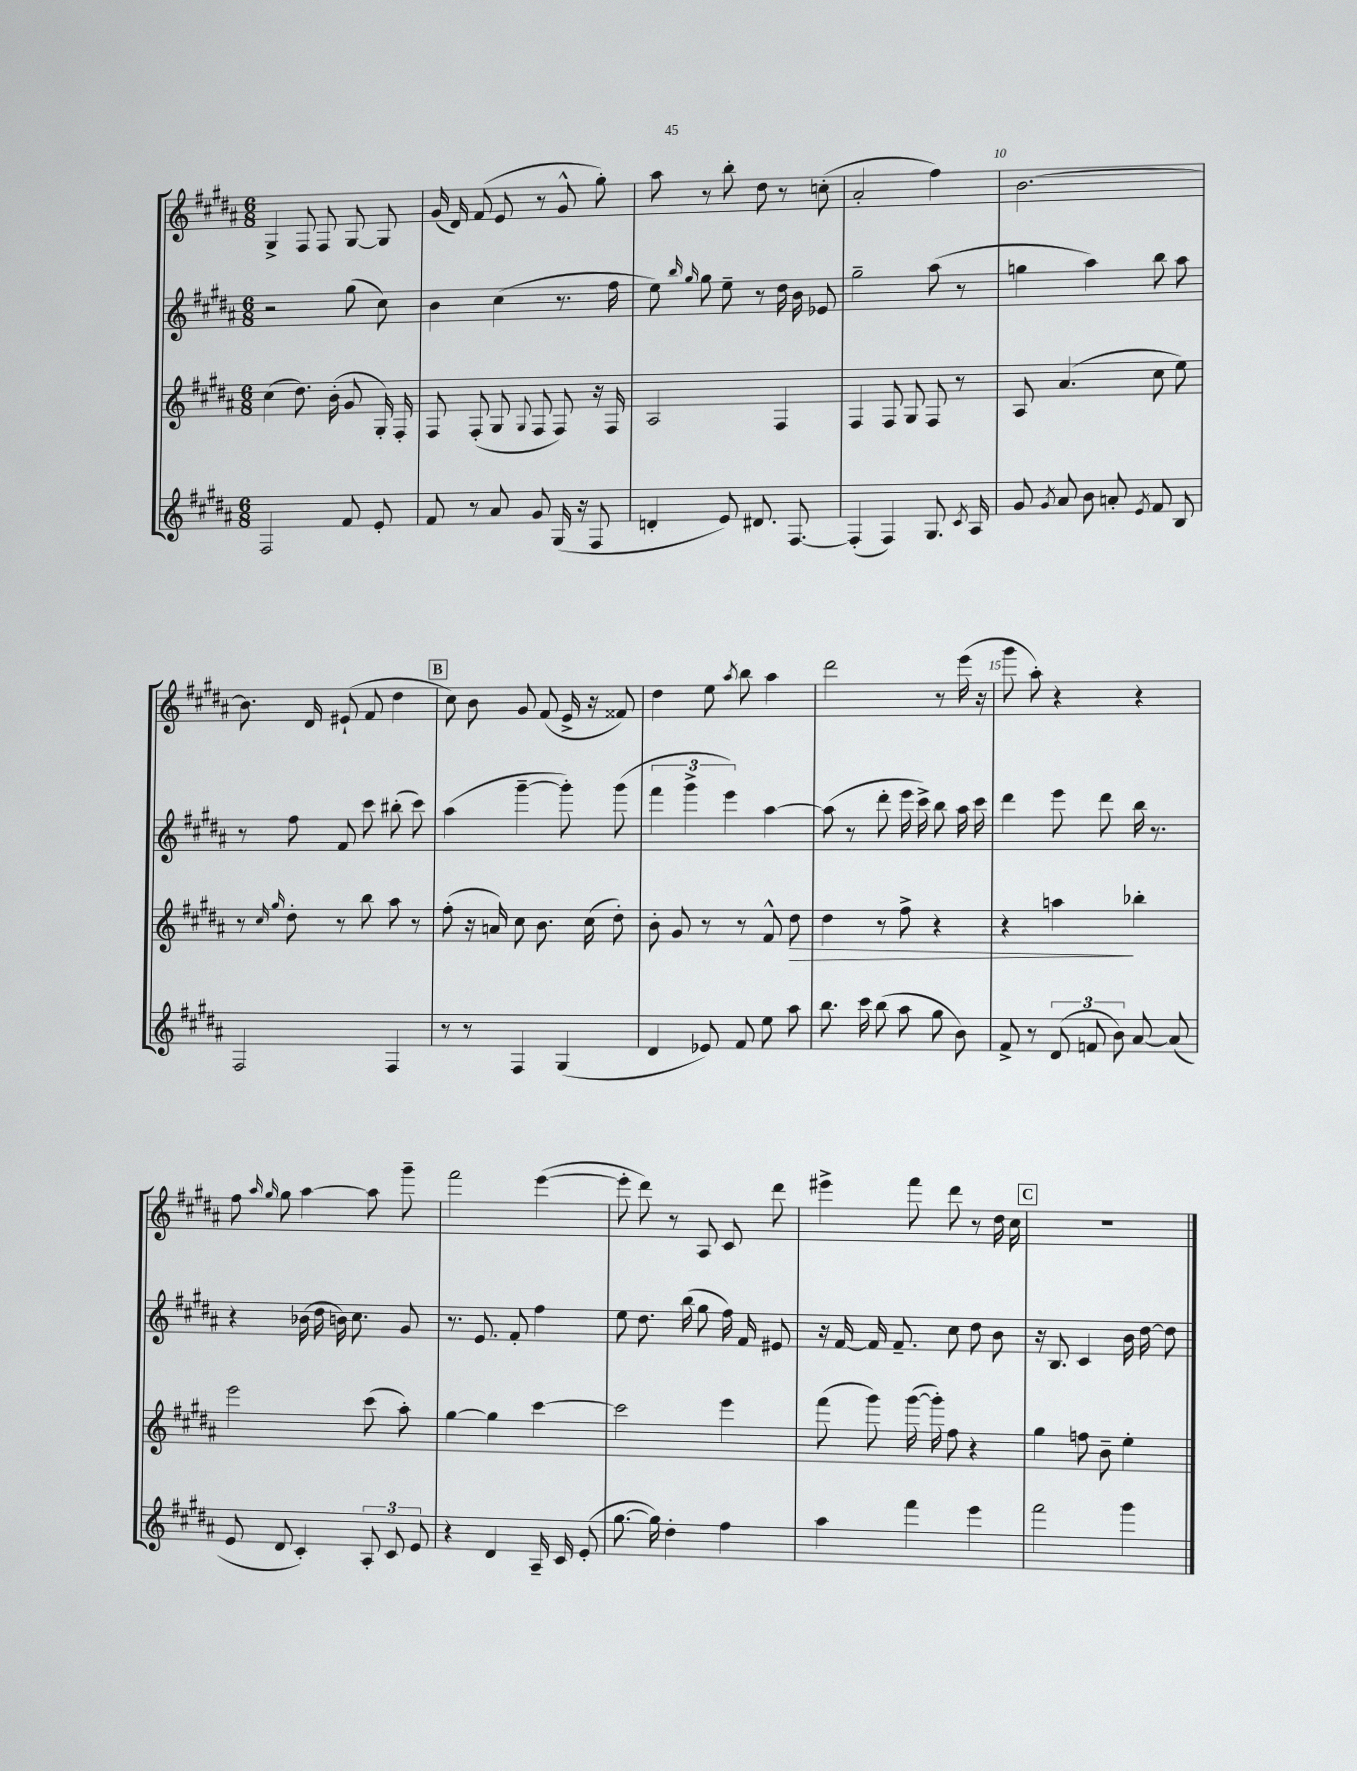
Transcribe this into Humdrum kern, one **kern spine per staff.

**kern	**kern	**kern	**kern
*staff4	*staff3	*staff2	*staff1
*clefG2	*clefG2	*clefG2	*clefG2
*k[f#c#g#d#a#]	*k[f#c#g#d#a#]	*k[f#c#g#d#a#]	*k[f#c#g#d#a#]
*M6/8	*M6/8	*M6/8	*M6/8
2F#	(4cc#	2r	4G#^
.	8.dd#)	.	8F#
.	.	.	8F#
.	(16b'	.	.
8f#	8g#	(8gg#	[8G#
8e'	16G#')	8cc#)	8G#]
.	16F#'	.	.
=	=	=	=
8f#	8F#	4b	(16g#
.	.	.	16d#)
8r	(8F#'	.	(8f#
8a#	8G#	(4cc#	8e
.	8qqG#	.	.
8g#	8F#	.	8r
(16G#	8F#)	8.r	8g#^^
16r	.	.	.
8F#	16r	.	8gg#')
.	16F#	16ff#	.
=	=	=	=
4d'	2A#	8ee)	8aa#
.	.	16qqbb	.
.	.	16qqgg#	.
.	.	8gg#	8r
8e)	.	8ee~	8bb'
8.d#	.	8r	8dd#
.	4F#	16dd#	8r
[8.F#	.	16b	.
.	.	8e-	(8cc'
=	=	=	=
(4F#']	4F#	2gg#~	2a#'
4F#)	8F#	.	.
.	8G#	.	.
8.G#	8F#	(8aa#	4ff#)
.	8r	8r	.
8qc#	.	.	.
16A#	.	.	.
=	=	=	=
8g#	8A#	4gg	[2.b
8qg#	.	.	.
8a#	(4.a#	.	.
8b	.	4aa#)	.
8a'	.	.	.
8qe	.	.	.
8f#	8cc#	8bb	.
8B	8ee)	8aa#	.
=	=	=	=
2F#	8r	8r	8.b]
.	16qqcc#	.	.
.	16qqgg#	.	.
.	8dd#'	8ff#	.
.	.	.	16d#
.	8r	8f#	(8e#`
.	8bb	8ccc#	8f#
4F#	8aa#	(8bb#'	4dd#
.	8r	8ccc#)	.
=	=	=	=
8r	(8ff#'	(4aa#	8cc#)
8r	16r	.	8b
.	16a)	.	.
4F#	8cc#	[4ggg#~	8g#
.	8.b	.	(8f#
(4G#	.	8ggg#'])	16e^
.	(16cc#	.	16r
.	8dd#')	(8ggg#	8f##)
=	=	=	=
4d#	8b'	6fff#	4dd#
.	8g#	.	.
.	.	6ggg#^	.
8e-)	8r	.	8ee
.	.	6eee)	.
.	.	.	8qaa#
8f#	8r	.	8bb
8ee	8f#^^	[4aa#	4aa#
8aa#	8dd#	.	.
=	=	=	=
8.bb	4dd#	(8aa#]	2ddd#
.	.	8r	.
16ccc#	.	.	.
(8bb	8r	8ddd#'	.
8aa#	8ff#^	16eee	.
.	.	16ccc#^)	.
8gg#	4r	8bb	8r
8b)	.	16aa#	(16eee
.	.	16ccc#	16r
=	=	=	=
8f#^	4r	4ddd#	8ggg#
8r	.	.	8aa#')
(12d#	4aa	8eee	4r
12f	.	.	.
.	.	8ddd#	.
12b)	.	.	.
[8a#	4bb-'	16bb	4r
.	.	8.r	.
(8a#]	.	.	.
=	=	=	=
8e	2eee	4r	8ff#
.	.	.	16qqaa#
.	.	.	16qqgg#
8d#	.	.	8gg#
4c#')	.	(16b-	[4aa#
.	.	16dd#	.
.	.	16b)	.
.	.	8.cc#	.
12A#'	(8ccc#	.	8aa#]
12c#	.	.	.
.	8aa#')	8g#	8ggg#~
12e	.	.	.
=	=	=	=
4r	[4gg#	8.r	2fff#
.	.	8.e	.
4d#	4gg#]	.	.
.	.	8f#'	.
16A#~	[4ccc#	4ff#	([4eee
16c#	.	.	.
(8e'	.	.	.
=	=	=	=
[8.gg#	2ccc#]	8ee	8eee']
.	.	8.dd#	8ddd#)
16gg#])	.	.	.
4dd#'	.	.	8r
.	.	(16bb	.
.	.	8gg#	8A#
4ff#	4eee	16ff#)	8c#
.	.	16f#	.
.	.	8e#	8ddd#
=	=	=	=
4aa#	(8fff#	16r	4eee#^
.	.	[16f#	.
.	8ggg#)	16f#]	.
.	.	8.f#~	.
4fff#	([16ggg#	.	8fff#
.	16ggg#'])	.	.
.	8ff#	8cc#	8ddd#
4eee	4r	8dd#	8r
.	.	8b	16dd#
.	.	.	16cc#
=	=	=	=
2fff#	4gg#	16r	2.r
.	.	8.B	.
.	8ff	4c#	.
.	8b~	.	.
4ggg#	4ee'	16b	.
.	.	[16dd#	.
.	.	8dd#]	.
==	==	==	==
*-	*-	*-	*-
